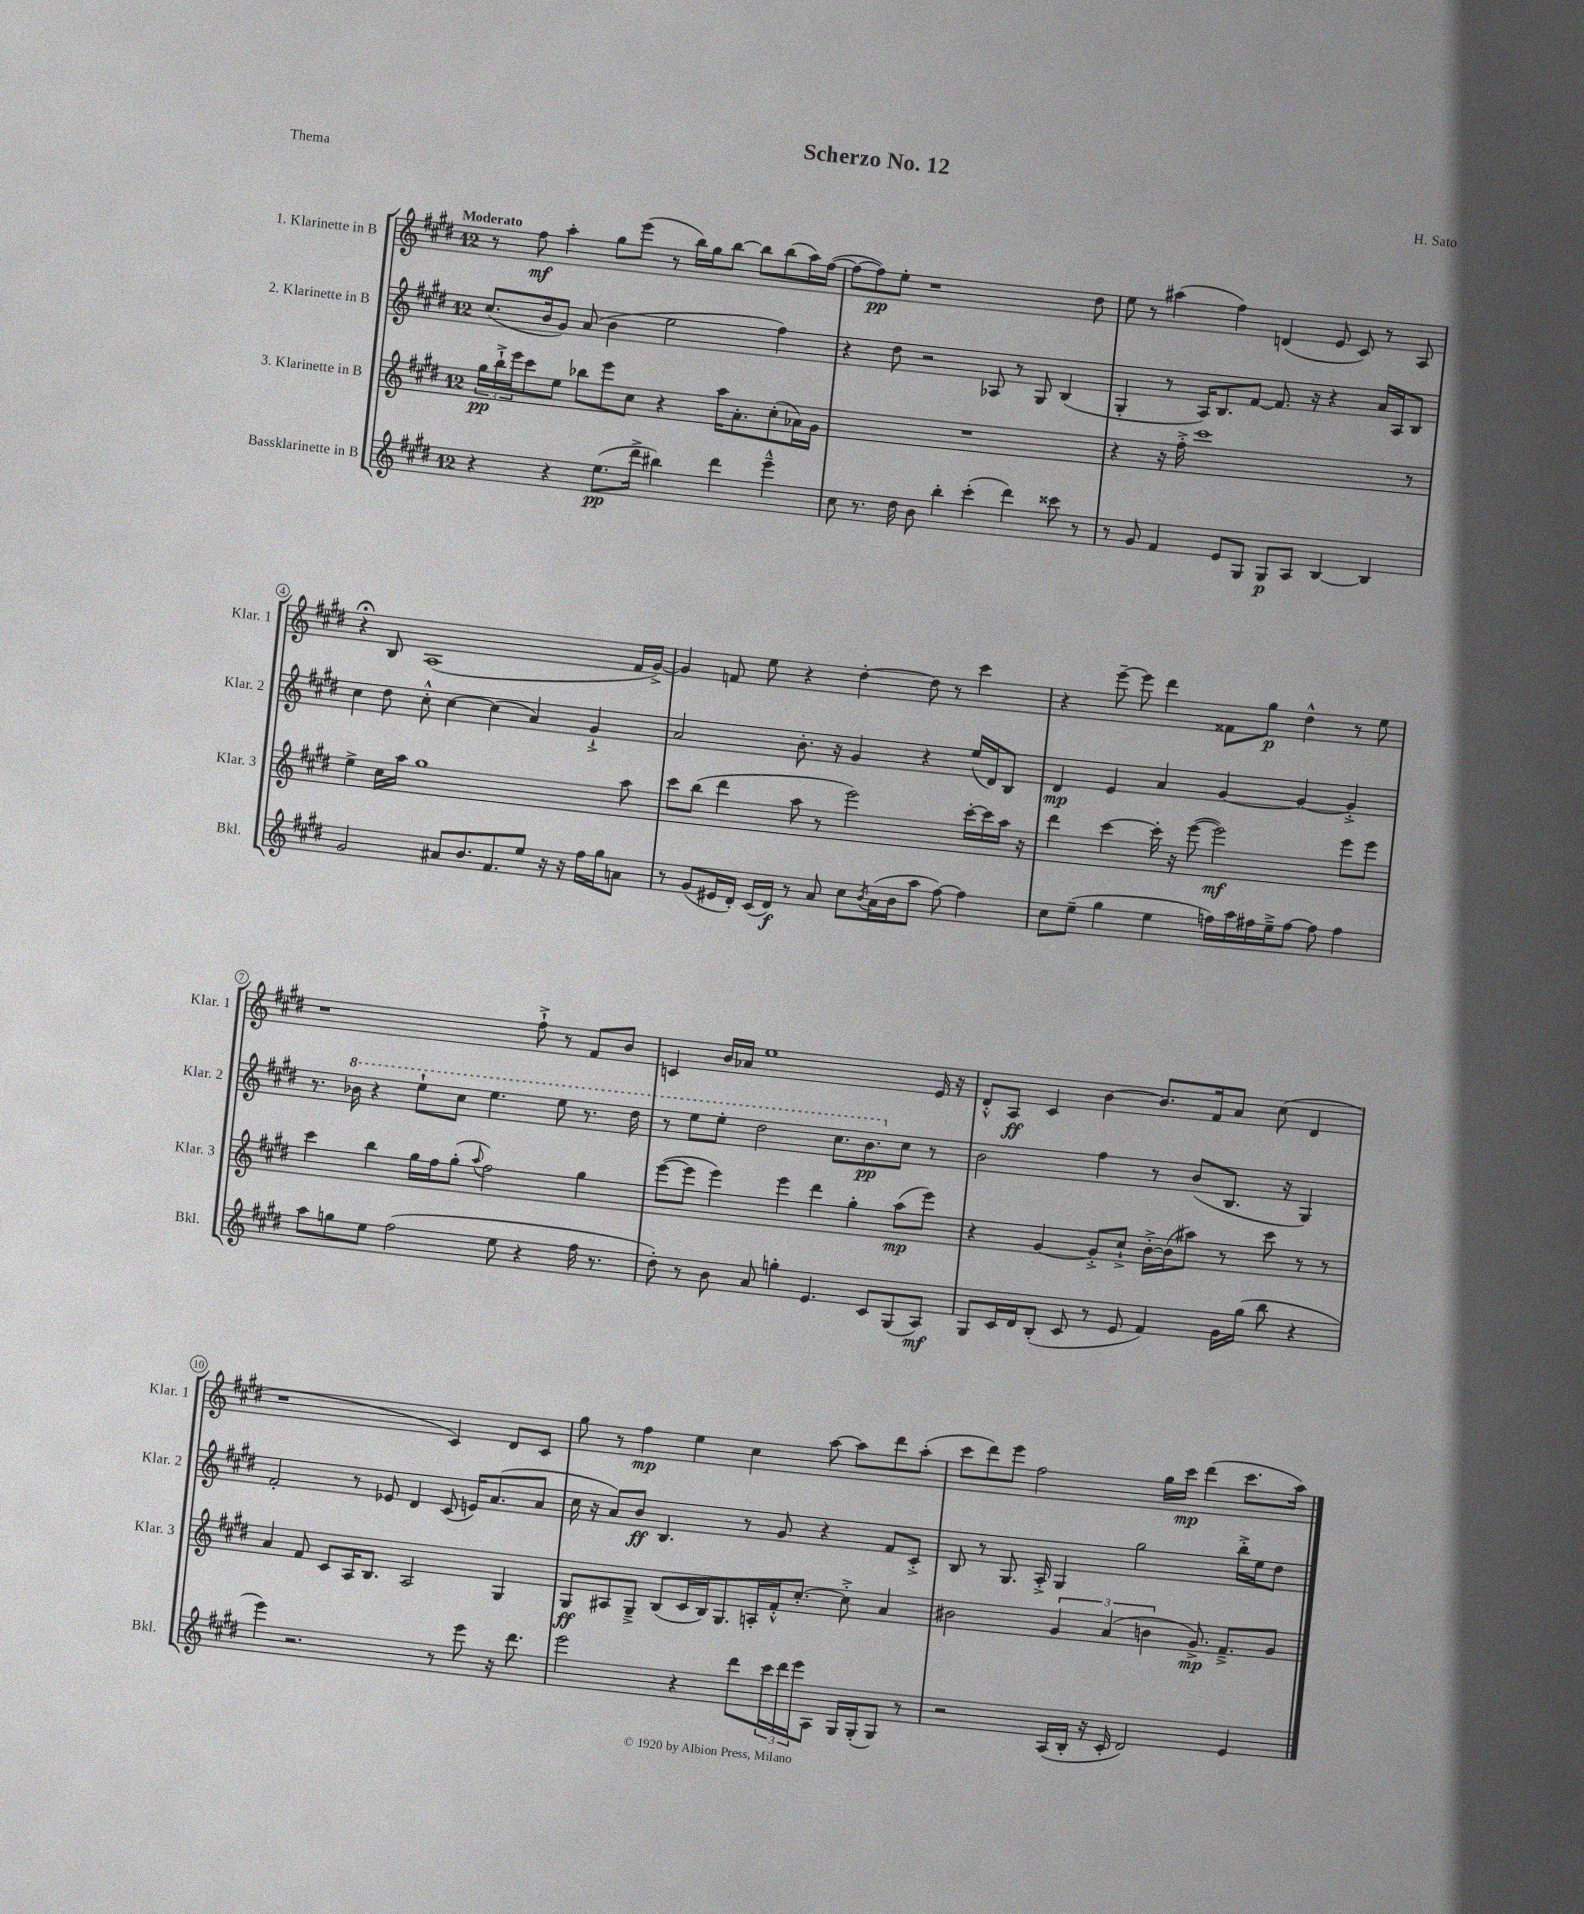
\header { title = "Scherzo No. 12" composer = "H. Sato" piece = "Thema" }
<<
\new StaffGroup <<
\new Staff = "s0" \with { instrumentName = "1. Klarinette in B" shortInstrumentName = "Klar. 1" } {
    \clef treble \key e \major \once \override Staff.TimeSignature.style = #'single-digit \time 12/8 \tempo "Moderato"
    r8 fis''8\mf a''4-. gis''8 e'''8( r8 b''16) gis''16 b''8~ b''8 b''8( a''16) fis''16~( |
    fis''8~ fis''8\pp) e''8-. r1 dis''8 |
    e''8 r8 ais''4( fis''4) d'4( e'8 cis'8) r8 a8 |
    r4\fermata b8 a1( fis'16 gis'16~->) |
    gis'4 f'8 e''8 r4 dis''4~-. dis''8 r8 cis'''4 |
    r4 e'''8~-- e'''8 dis'''4 fisis'8 gis''8\p dis''4-^ r8 e''8 |
    r1 fis''8-!-> r8 fis'8 b'8 |
    c'4 b'16 aes'16 e''1 e'16 r16 |
    dis'8-.-^ a8\ff cis'4 b'4~ b'8. fis'16 a'8 cis''8( dis'4 |
    r1 cis'4) dis'8 cis'8 |
    gis''8 r8 fis''4\mp e''4 cis''4 a''8~ a''8 dis'''8 a''8-.( |
    cis'''8 dis'''8) e'''8 fis''2 gis''16 cis'''16\mp dis'''4( cis'''8. a''16) \bar "|." |
}
\new Staff = "s1" \with { instrumentName = "2. Klarinette in B" shortInstrumentName = "Klar. 2" } {
    \clef treble \key e \major \once \override Staff.TimeSignature.style = #'single-digit \time 12/8
    cis''8.( b'16 gis'8) a'8( b'4 e''2 fis''4) |
    r4 dis''8 r2 aes8 r8 gis8 b4( |
    gis4-. r8 a16) b8. fis'8~ fis'8. r16 r4 a'16 a16 b8 |
    cis''4 dis''8 cis''8-.-^ cis''4~ cis''4( a'4) gis'4-!-> |
    a'2 b'8.-. r16 gis'4 r4 e''16( dis'16) b8 |
    dis'4\mp e'4 a'4 gis'4~ gis'4~ gis'4-.-> |
    r8. \ottava #1 bes''16 r4 e'''8-! cis'''8 e'''4. e'''8 r8. dis'''16 |
    r8 e'''8 e'''8-. dis'''2 cis'''8. b''8.\pp \ottava #0 cis''8 r8 |
    b'2 fis''4 r8 b'8( b8. r16 gis4) |
    fis'2-. r8 ees'8 dis'4 cis'8( e'16) a'8.( a'8 |
    cis''16 r16 a'8) b'8\ff b4. r8 gis'8 r4 fis'8 cis'8-.-> |
    b8 r8 gis8. a16-.-> gis4 gis''2 b''16-.-> e''16 dis''8 \bar "|." |
}
\new Staff = "s2" \with { instrumentName = "3. Klarinette in B" shortInstrumentName = "Klar. 3" } {
    \clef treble \key e \major \once \override Staff.TimeSignature.style = #'single-digit \time 12/8
    \tuplet 3/2 { gis''16\pp b''16-!-> e'''16 } cis'''8 e''8 bes''8 e'''8 cis''8 r4 a''16 a'8.-. cis''8-.( aes'16) gis'16 |
    R1. |
    r4 r16 fis''16-.-> cis'''1 r8 |
    e''4-> cis''16 a''16 gis''1 a''8 |
    cis'''8 b''8( dis'''4 a''8 r8 e'''2) cis'''16~-. cis'''16 a''16 r16 |
    dis'''4 cis'''4~ cis'''16-. r16 e'''8~( e'''2\mf) e'''8 e'''8 |
    cis'''4 b''4 gis''16 fis''16 gis''8-.( \appoggiatura { a''8 } fis''2) gis''4 |
    e'''8~( e'''8 e'''4) e'''4 dis'''4 gis''4-. a''8\mp( e'''8) |
    r4 gis'4~ gis'8-.-> cis''8-!-> b'16~-.-> b'16( ais''8) r8 cis'''8 r8 r8 |
    a'4 fis'8 cis'8 a16 b8. a2 gis4 |
    gis8\ff ais8 gis8---> b8( cis'16 b16) gis8. a16-. fis'16-.-^ cis''8.~-. cis''8-.-> a'4 |
    bis'2 \tuplet 3/2 { gis'4 a'4( b'4 } gis'8.->\mp) fis'8.---> gis'8 \bar "|." |
}
\new Staff = "s3" \with { instrumentName = "Bassklarinette in B" shortInstrumentName = "Bkl." } {
    \clef treble \key e \major \once \override Staff.TimeSignature.style = #'single-digit \time 12/8
    r4 r4 e''8.\pp( dis'''16-> bis''4) dis'''4 e'''4---^ |
    cis''8 r8. dis''16 b'8 b''4-. cis'''4-.( dis'''4) cisis'''8 r8 |
    r8 gis'8 fis'4 e'8 gis8 gis8\p a8 b4~ b4 |
    gis'2 ais'8 b'8. fis'8. e''8 r16 r16 fis''16 gis''16 a'8 |
    r8 gis'8( eis'16 dis'16-.) cis'16( dis'16\f) r8 a'8 cis''8 \acciaccatura { b'8 } a'16( b'16 a''8 fis''8~) fis''4 |
    cis''8 e''8--( gis''4 e''4 f''16) a''16 fis''16 e''16---> fis''8~ fis''8 fis''4 |
    a''8 g''8 e''8 fis''2( e''8 r4 fis''16 r8. |
    dis''8-.) r8 b'8 a'8 g''4-. e'4. cis'8 gis8( a8\mf) |
    gis8 cis'16 dis'16 b8-.( cis'8 r8 e'8 fis'4) gis'16 gis''16( b''8 r4 |
    e'''4) r2. r8 e'''8 r16 dis'''8. |
    e'''2 r4 dis'''8 \tuplet 3/2 { cis'''16 dis'''16 e'''16 } a8 gis16 gis16-.( gis8) r8 |
    r2 a16( b16-. r16 cis'16-. dis'2) e'4 \bar "|." |
}
>>
>>
\layout { \context { \Score \override BarNumber.stencil = #(make-stencil-circler 0.1 0.3 ly:text-interface::print) } }
